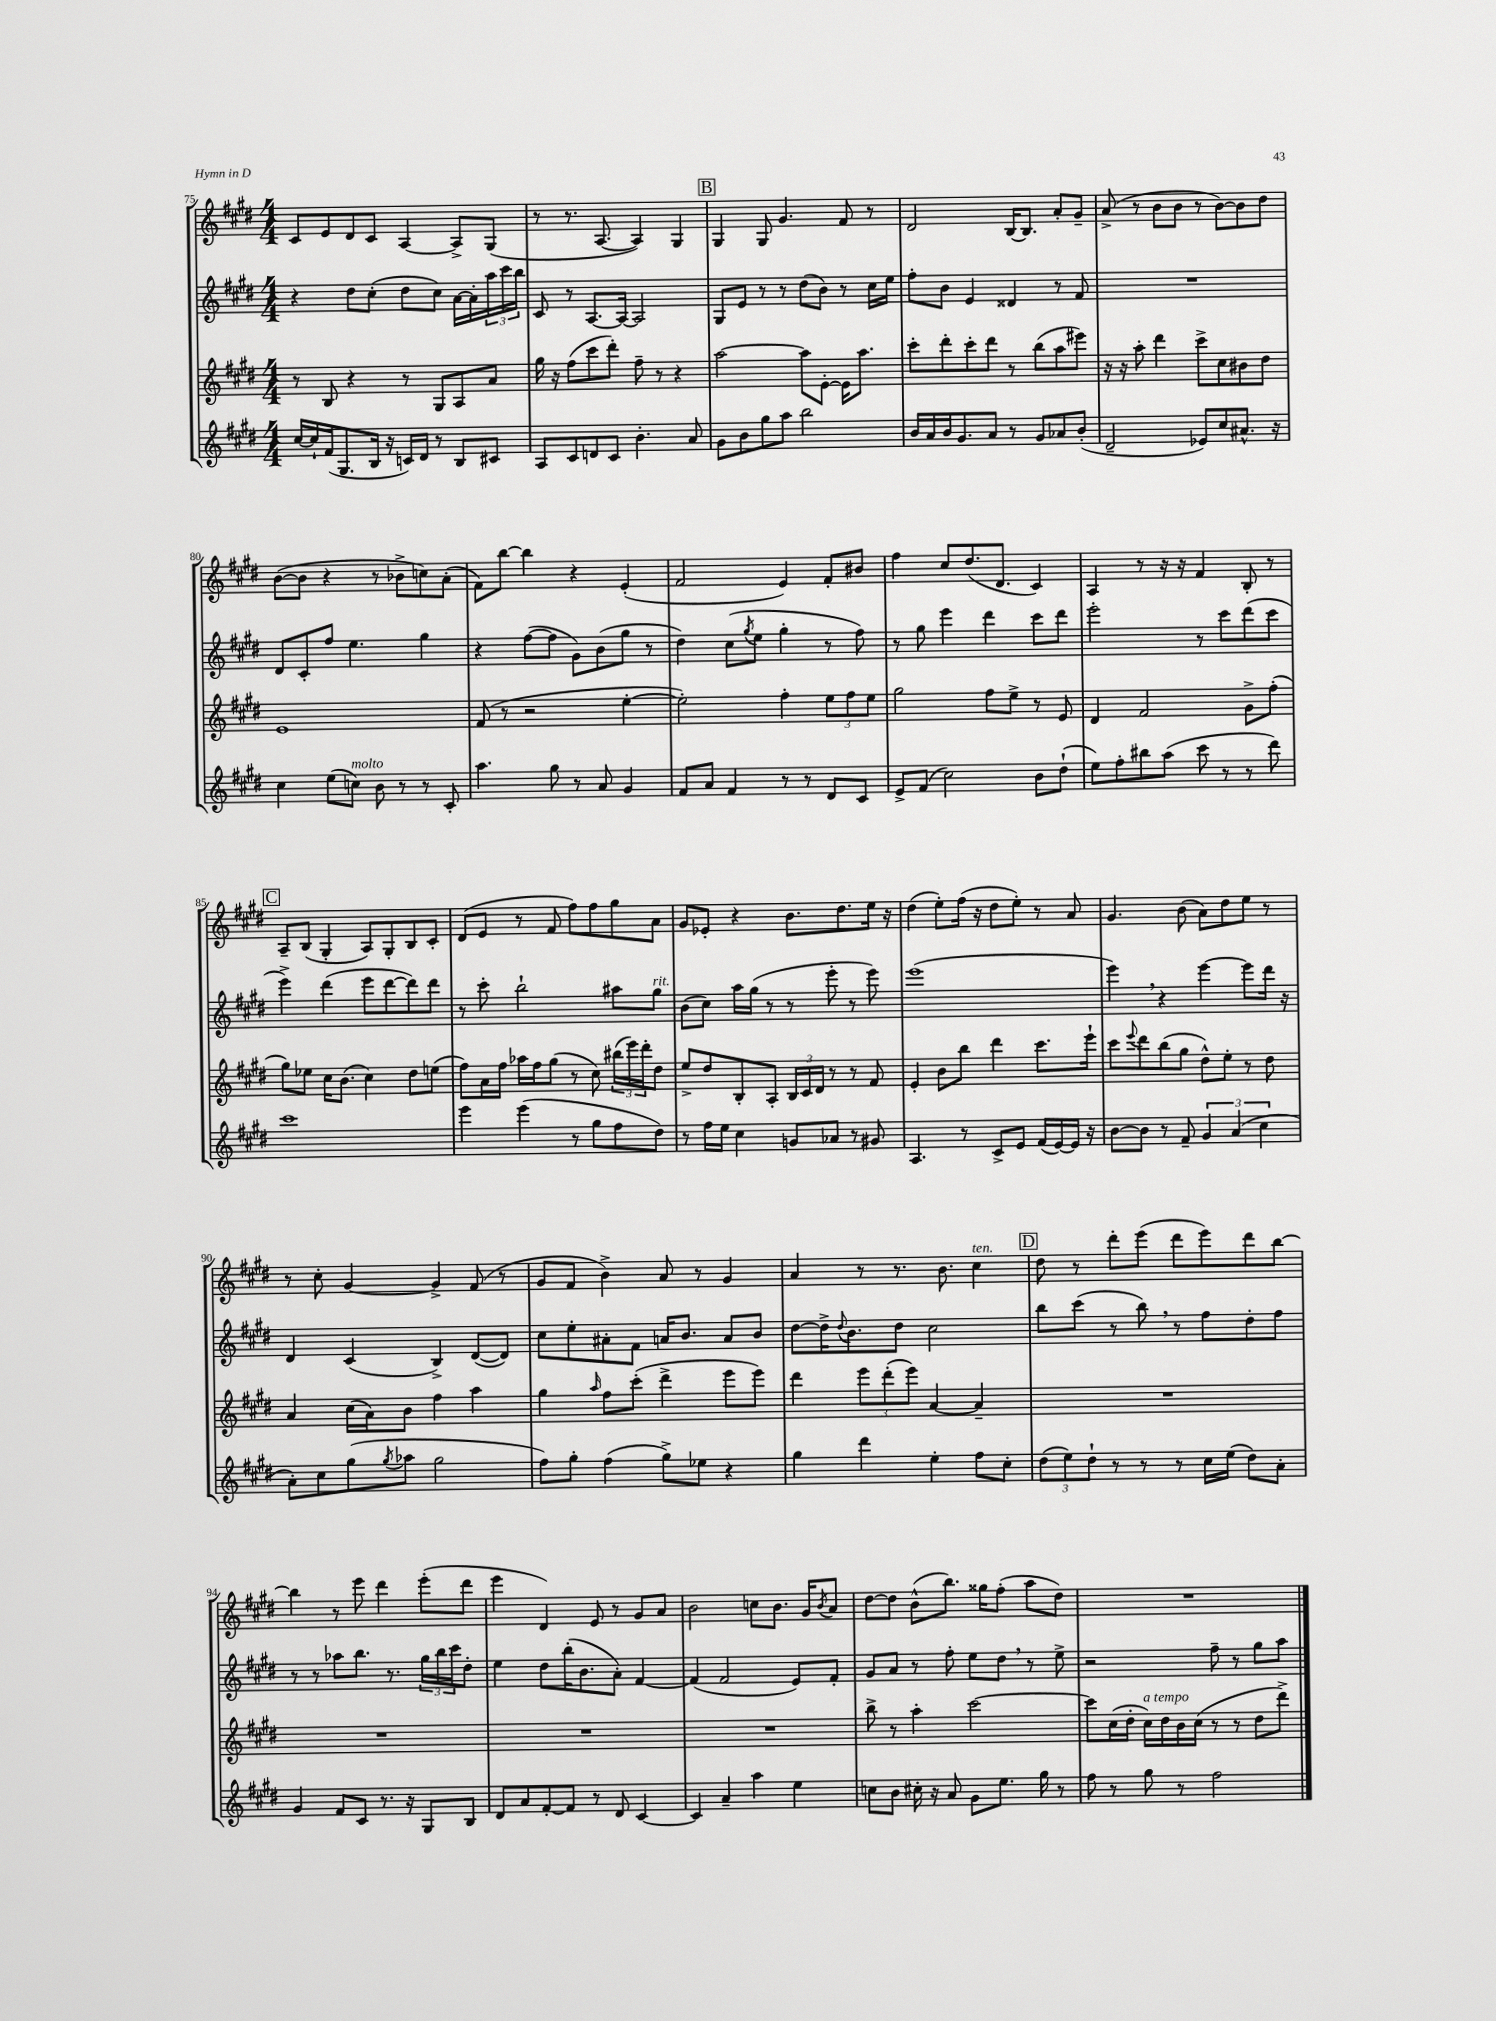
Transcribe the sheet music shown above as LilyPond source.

<<
\new StaffGroup <<
\new Staff = "s0" {
    \clef treble \key e \major \numericTimeSignature \time 4/4
    cis'8 e'8 dis'8 cis'8 a4~ a8-> gis8( |
    r8 r8. a8.~ a4) gis4 |
    \mark \markup { \box "B" } gis4 gis8 gis'4. fis'8 r8 |
    dis'2 b16~ b8. a'8-. gis'8-- |
    a'8->( r8 b'8 b'8 r8 b'8~) b'8 dis''8 |
    b'8~( b'8 r4 r8 bes'8-> c''8) a'8-.( |
    fis'8) b''8~ b''4 r4 e'4-.( |
    fis'2 e'4) fis'8-. bis'8 |
    fis''4 cis''8 dis''8.( dis'8. cis'4) |
    a4 r8 r16 r16 fis'4 b8-. r8 |
    \mark \markup { \box "C" } a8-- b8( gis4-. a8) gis8-. b8 cis'8-. |
    dis'8( e'8 r8 fis'8 fis''8) fis''8 gis''8 a'8 |
    gis'8 ees'8-. r4 b'8. dis''8. e''16 r16 |
    dis''4( e''8-.) fis''16( r16 dis''8 e''8-.) r8 a'8 |
    gis'4. b'8( a'8) dis''8 e''8 r8 |
    r8 cis''8-. gis'4~ gis'4-> fis'8( r8 |
    gis'8 fis'8 b'4->) a'8 r8 gis'4 |
    a'4 r8 r8. b'8. cis''4^\markup { \italic "ten." } |
    \mark \markup { \box "D" } dis''8 r8 dis'''8-. e'''8( dis'''8 e'''8) dis'''8 b''8~ |
    b''4 r8 e'''8 dis'''4 e'''8-.( dis'''8 |
    e'''4 dis'4) e'8 r8 gis'8 a'8 |
    b'2 c''8 b'8. gis'16 \acciaccatura { b'8 } a'8 |
    dis''8~ dis''8 b'8-^( b''8.) gisis''16 fis''8-.( a''8 dis''8) |
    R1 \bar "|." |
}
\new Staff = "s1" {
    \clef treble \key e \major \numericTimeSignature \time 4/4
    r4 dis''8 cis''8-.( dis''8 cis''8) a'16~ a'16-. \tuplet 3/2 { a''16 cis'''16 b''16 } |
    cis'8 r8 a8.~ a16~ a2 |
    \mark \markup { \box "B" } gis8 e'8 r8 r8 dis''8( b'8) r8 cis''16 e''16 |
    fis''8-. b'8 e'4 disis'4 r8 fis'8 |
    R1 |
    dis'8 cis'8-. fis''8 e''4. gis''4 |
    r4 fis''8~( fis''8 gis'8) b'8( gis''8 r8 |
    dis''4) cis''8( \acciaccatura { gis''8 } e''8 gis''4-. r8 fis''8) |
    r8 gis''8 e'''4 dis'''4 cis'''8 dis'''8 |
    e'''2-. r8 cis'''8 dis'''8( cis'''8 |
    \mark \markup { \box "C" } e'''4->) dis'''4( e'''8 dis'''8~ dis'''8) dis'''8 |
    r8 cis'''8-. b''2-! ais''8 gis''8^\markup { \italic "rit." } |
    b'8( cis''8) a''16 gis''16( r8 r8 e'''8-. r8 e'''8) |
    e'''1( |
    e'''4) \breathe r4 e'''4~ e'''8 dis'''16 r16 |
    dis'4 cis'4( b4->) dis'8~( dis'8) |
    cis''8 e''8-. ais'8-. fis'8 a'16 b'8. a'8 b'8 |
    dis''8~ dis''16-> \appoggiatura { dis''8 } b'8. dis''8 cis''2 |
    \mark \markup { \box "D" } b''8 cis'''8( r8 b''8) \breathe r8 fis''8 dis''8-. fis''8 |
    r8 r8 aes''8 b''8. r8. \tuplet 3/2 { gis''16 b''16 cis'''16 } dis''8-. |
    e''4 dis''8 b''16-.( b'8. a'8-.) fis'4~ |
    fis'4( fis'2 e'8) fis'8-. |
    gis'8 a'8 r8 fis''8-. e''8 dis''8 \breathe r8 e''8-> |
    r2 fis''8-- r8 gis''8 a''8 \bar "|." |
}
\new Staff = "s2" {
    \clef treble \key e \major \numericTimeSignature \time 4/4
    r8 b8 r4 r8 gis8 a8 a'8 |
    gis''16 r16 fis''8( cis'''8 dis'''8-.) fis''8-- r8 r4 |
    \mark \markup { \box "B" } a''2~ a''8 e'8~-. e'16 a''8. |
    cis'''8-. dis'''8-. cis'''8-. dis'''8 r8 b''8( a''8 eis'''8) |
    r16 r16 a''8-. dis'''4 cis'''8-> cis''8 bis'8 dis''8 |
    e'1 |
    fis'8( r8 r2 e''4~-. |
    e''2-.) fis''4-. \tuplet 3/2 { e''8 fis''8 e''8 } |
    gis''2 fis''8 e''8-> r8 e'8 |
    dis'4 fis'2 gis'8-> fis''8-.( |
    \mark \markup { \box "C" } gis''8) ees''8 cis''16 b'8.( cis''4) dis''8 e''8( |
    fis''8) a'16 fis''16 aes''16 fis''16 gis''8( r8 cis''8) \tuplet 3/2 { bis''16( e'''16) dis'''16-. } dis''8 |
    e''8-> dis''8 b8-. a8-. \tuplet 3/2 { b16 cis'16 dis'16 } r8 r8 fis'8 |
    e'4-. b'8 b''8 dis'''4 cis'''8. e'''16-! |
    cis'''8 \appoggiatura { e'''8 } dis'''8 b''8( gis''8 dis''8-^) e''8-. r8 dis''8 |
    a'4 cis''16( a'16) b'8 fis''4 a''4 |
    gis''4 \grace { a''16 } fis''8 cis'''8-.( dis'''4-> e'''8 e'''8) |
    dis'''4 \tuplet 3/2 { e'''8 dis'''8-.( e'''8) } a'4~ a'4-- |
    \mark \markup { \box "D" } R1 |
    R1 |
    R1 |
    R1 |
    b''8-> r8 a''4-. cis'''2~ |
    cis'''8 cis''16( dis''16-. cis''16^\markup { \italic "a tempo" }) dis''16 b'16 cis''16( r8 r8 dis''8 dis'''8->) \bar "|." |
}
\new Staff = "s3" {
    \clef treble \key e \major \numericTimeSignature \time 4/4
    cis''16~ cis''16-! fis'16( gis8. b16 r16 c'16) dis'16 r8 b8 cis'8 |
    a8 cis'8 d'8 cis'8 b'4.-. a'8 |
    \mark \markup { \box "B" } gis'8 b'8 gis''8 a''8 b''2 |
    b'16 a'16 b'16 gis'8. a'8 r8 gis'8 aes'8 b'8-.( |
    dis'2-- ees'8) cis''8 ais'8.-^ r16 |
    cis''4 e''8( c''8^\markup { \italic "molto" }) b'8 r8 r8 cis'8-. |
    a''4. gis''8 r8 a'8 gis'4 |
    fis'8 a'8 fis'4 r8 r8 dis'8 cis'8 |
    e'8-> fis'8( cis''2) b'8 dis''8-!( |
    e''8) fis''8-. bis''8 a''8( cis'''8 r8 r8 dis'''8) |
    \mark \markup { \box "C" } cis'''1 |
    e'''4 e'''4( r8 gis''8 fis''8 dis''8) |
    r8 fis''16 e''16 cis''4 g'8 aes'8 r8 gis'8 |
    a4. r8 cis'8-> e'8 fis'16( e'16~) e'16 r16 |
    b'8~ b'8 r8 fis'8-- \tuplet 3/2 { gis'4 a'4( cis''4 } |
    a'8-.) cis''8 gis''8( \acciaccatura { gis''8 } aes''8 gis''2 |
    fis''8) gis''8-. fis''4( gis''8->) ees''8 r4 |
    gis''4 dis'''4 e''4-. fis''8 cis''8-. |
    \mark \markup { \box "D" } \tuplet 3/2 { dis''8( e''8) dis''8-! } r8 r8 r8 cis''16 e''16( dis''8) a'8-. |
    gis'4 fis'8 cis'8 r8. r16 gis8 b8 |
    dis'8 a'8 fis'8~-. fis'8 r8 dis'8 cis'4~ |
    cis'4 a'4-- a''4 e''4 |
    c''8 b'8 cis''16-. r16 a'8 gis'8 e''8. gis''16 r8 |
    fis''8 r8 gis''8 r8 fis''2 \bar "|." |
}
>>
>>
\layout { \context { \Score currentBarNumber = #75 } }
